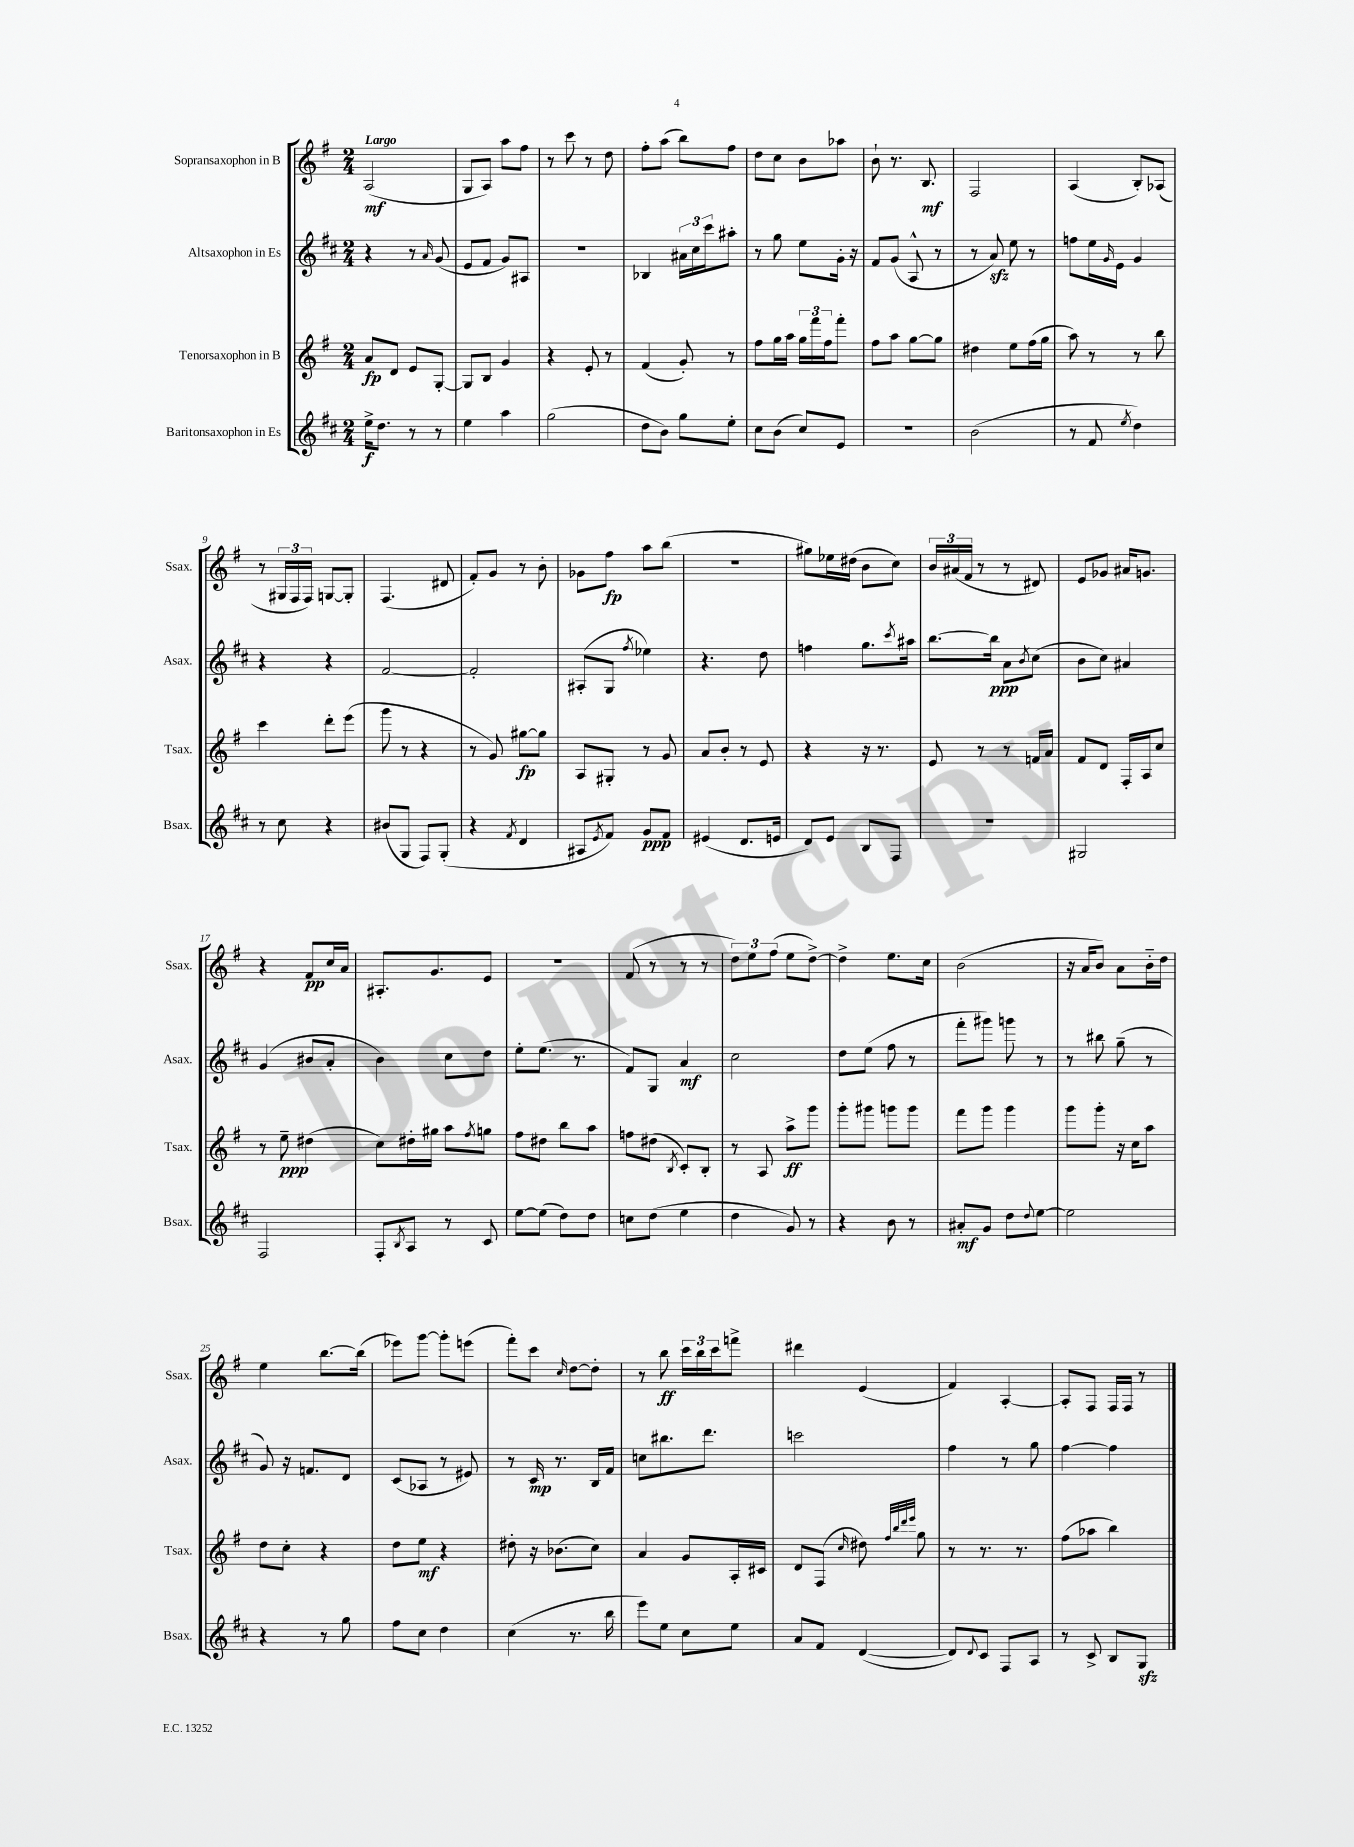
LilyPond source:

<<
\new StaffGroup <<
\new Staff = "s0" \with { instrumentName = "Sopransaxophon in B" shortInstrumentName = "Ssax." } {
    \clef treble \key g \major \numericTimeSignature \time 2/4 \tempo "Largo"
    a2\mf( |
    g8 a8) a''8 fis''8 |
    r8 c'''8 r8 d''8 |
    fis''8-. a''8( b''8) fis''8 |
    d''8 c''8 b'8 aes''8 |
    b'8-! r8. b8.\mf |
    fis2 |
    a4( b8-.) aes8( |
    r8 \tuplet 3/2 { gis16 fis16 fis16) } g8~ g8-. |
    fis4.( dis'8 |
    fis'8-.) g'8 r8 b'8-. |
    ges'8 fis''8\fp a''8 b''8( |
    R2 |
    gis''8) ees''16 dis''16( b'8 c''8) |
    \tuplet 3/2 { b'16 ais'16( fis'16 } r8 r8 dis'8) |
    e'8 ges'8 ais'16 g'8. |
    r4 fis'8\pp c''16 a'16 |
    ais8.-. g'8. e'8 |
    R2 |
    fis'8( r8 r8 r8 |
    \tuplet 3/2 { d''8) e''8 fis''8( } e''8 d''8~->) |
    d''4-> e''8. c''16 |
    b'2( |
    r16 a'16 b'8) a'8 b'16-_ d''16 |
    e''4 b''8.~ b''16( |
    ees'''8) g'''8~ g'''8-. e'''8( |
    fis'''8-.) c'''8 \grace { c''16 } d''8~ d''8-. |
    r8 b''8\ff \tuplet 3/2 { c'''16 b''16 c'''16 } f'''8-> |
    dis'''4 e'4( |
    fis'4) a4~-. |
    a8-. fis8 fis16 fis16 r8 \bar "|." |
}
\new Staff = "s1" \with { instrumentName = "Altsaxophon in Es" shortInstrumentName = "Asax." } {
    \clef treble \key d \major \numericTimeSignature \time 2/4
    r4 r8 \grace { a'16 } g'8( |
    e'8 fis'8 g'8) ais8 |
    R2 |
    bes4 \tuplet 3/2 { ais'16 cis''16 cis'''16 } ais''8-. |
    r8 g''8 e''8 g'16-. r16 |
    fis'8 g'8( a8-^ r8 |
    r8 a'8\sfz) e''8 r8 |
    f''8 e''16 \grace { g'16 } e'16 g'4 |
    r4 r4 |
    fis'2~ |
    fis'2-. |
    ais8-.( g8 \acciaccatura { fis''8 } ees''4) |
    r4. d''8 |
    f''4 g''8. \acciaccatura { cis'''8 } ais''16 |
    b''8.~ b''16\ppp a'8 \acciaccatura { b'8 } cis''8( |
    b'8 cis''8) ais'4 |
    g'4( bis'8 a'8-. |
    b'4) cis''8 d''8 |
    e''8-. e''8.( r8. |
    fis'8) g8 a'4\mf |
    cis''2 |
    d''8 e''8( fis''8 r8 |
    fis'''8-. gis'''8) g'''8 r8 |
    r8 bis''8 g''8--( r8 |
    g'8) r16 f'8. d'8 |
    cis'8( aes8 r8 eis'8) |
    r8 cis'16\mp r8. b16 fis'16 |
    c''8 bis''8. d'''8. |
    c'''2 |
    fis''4 r8 g''8 |
    fis''4~ fis''4 \bar "|." |
}
\new Staff = "s2" \with { instrumentName = "Tenorsaxophon in B" shortInstrumentName = "Tsax." } {
    \clef treble \key g \major \numericTimeSignature \time 2/4
    a'8\fp d'8 e'8 g8~-. |
    g8 b8 g'4 |
    r4 e'8-. r8 |
    fis'4( g'8-.) r8 |
    fis''8 g''16 a''16 \tuplet 3/2 { g''16 fis'''16 fis''16 } fis'''8-. |
    fis''8 a''8 g''8~ g''8 |
    dis''4 e''8 fis''16( g''16 |
    a''8) r8 r8 b''8 |
    c'''4 d'''8-. e'''8( |
    g'''8 r8 r4 |
    r8 g'8) gis''8~\fp gis''8 |
    a8 gis8-. r8 g'8 |
    a'8 b'8-. r8 e'8 |
    r4 r16 r8. |
    e'8 r8 r8 f'16 a'16 |
    fis'8 d'8 fis16-. a16 c''8 |
    r8 e''8--\ppp dis''4( |
    c''8) dis''16-. gis''16 a''8 \acciaccatura { fis''8 } g''8 |
    fis''8 dis''8 b''8 a''8 |
    f''8 dis''8( \acciaccatura { b8 } c'8-.) b8-. |
    r8 a8 a''8->\ff g'''8 |
    g'''8-. gis'''8 g'''8 g'''8 |
    fis'''8 g'''8 g'''4 |
    g'''8 g'''8-. r16 c''16 a''8 |
    d''8 c''8-. r4 |
    d''8 e''8\mf r4 |
    dis''8-. r16 bes'8.( c''8) |
    a'4 g'8 a16-. cis'16 |
    d'8 fis8( \grace { c''16 } dis''8) \grace { fis''32 b''32 d'''32 e'''32 } g''8 |
    r8 r8. r8. |
    fis''8( aes''8 b''4) \bar "|." |
}
\new Staff = "s3" \with { instrumentName = "Baritonsaxophon in Es" shortInstrumentName = "Bsax." } {
    \clef treble \key d \major \numericTimeSignature \time 2/4
    e''16->\f d''8. r8 r8 |
    e''4 a''4 |
    g''2( |
    d''8 b'8) g''8 e''8-. |
    cis''8 b'8( cis''8) e'8 |
    r2 |
    b'2( |
    r8 fis'8 \acciaccatura { e''8 } d''4) |
    r8 cis''8 r4 |
    bis'8( g8 fis8) g8-.( |
    r4 \acciaccatura { fis'8 } d'4 |
    ais8 \acciaccatura { e'8 } fis'8) g'8\ppp fis'8 |
    eis'4( d'8. e'16 |
    d'8) e'8 b8 fis8 |
    R2 |
    gis2 |
    fis2 |
    fis8-. \acciaccatura { b8 } a8 r8 cis'8 |
    e''8~ e''8( d''8) d''8 |
    c''8 d''8( e''4 |
    d''4 g'8) r8 |
    r4 b'8 r8 |
    ais'8-.\mf g'8 d''8 \appoggiatura { d''8 } e''8~ |
    e''2 |
    r4 r8 g''8 |
    fis''8 cis''8 d''4 |
    cis''4( r8. b''16 |
    e'''8) e''8 cis''8 e''8 |
    a'8 fis'8 d'4~( |
    d'8) \appoggiatura { d'8 } cis'8 fis8 a8 |
    r8 cis'8-> b8 g8\sfz \bar "|." |
}
>>
>>
